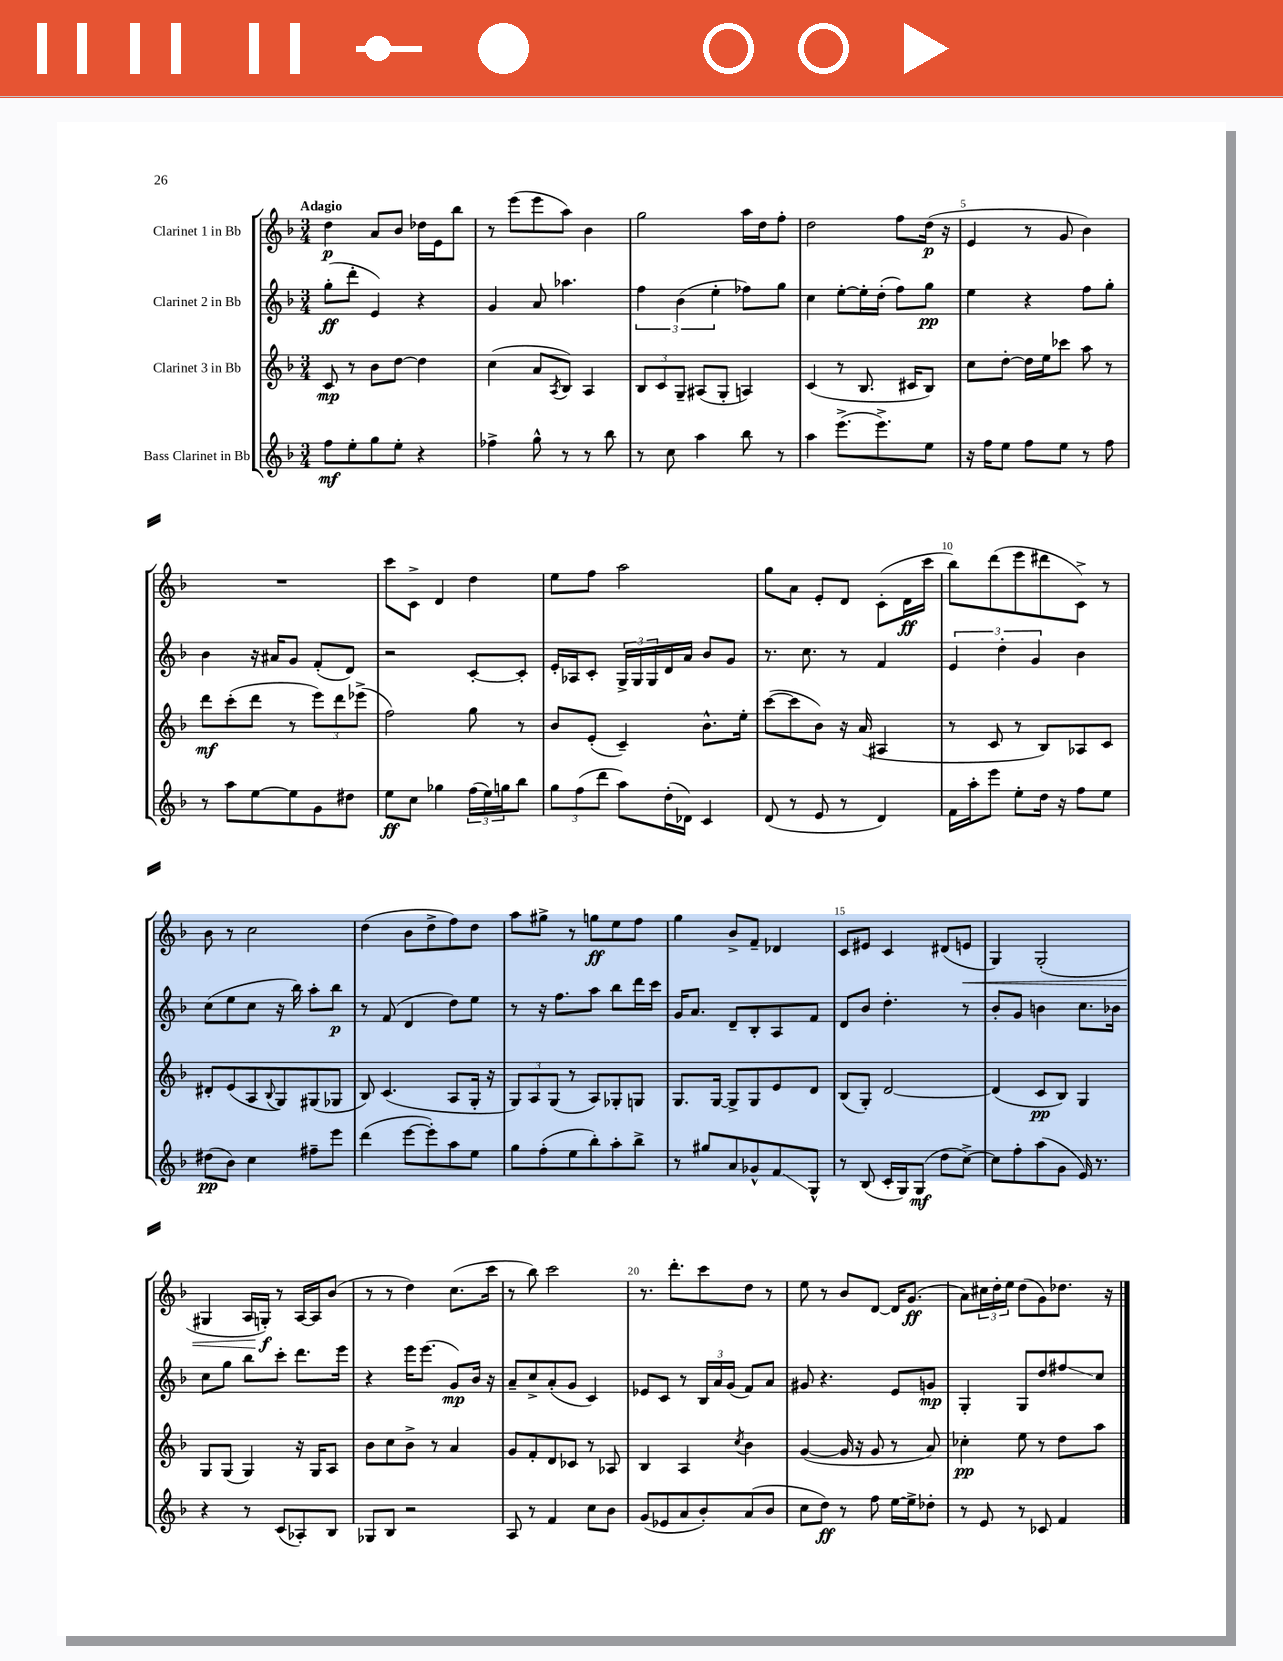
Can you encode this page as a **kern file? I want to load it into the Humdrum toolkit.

**kern	**kern	**kern	**kern
*staff4	*staff3	*staff2	*staff1
*clefG2	*clefG2	*clefG2	*clefG2
*k[b-]	*k[b-]	*k[b-]	*k[b-]
*M3/4	*M3/4	*M3/4	*M3/4
8ff	8c	(8gg'	4dd
8ee'	8r	8ddd'	.
8gg	8b-	4e)	8a
8ee'	[8dd	.	8b-
4r	4dd]	4r	16dd-
.	.	.	16e
.	.	.	8bb-
=	=	=	=
4ff-^	(4cc	4g	8r
.	.	.	(8eee
8gg^^	8a	8a	8eee
.	8qA	.	.
8r	8B-)	4.aa-	8aa)
8r	4A	.	4b-
8bb-	.	.	.
=	=	=	=
8r	12B-	6ff	2gg
.	12c	.	.
8cc	.	.	.
.	12G~	(6b-	.
4aa	(8A#	.	.
.	.	6ee'	.
.	8G'	.	.
8bb-	4A)	8ff-)	16aa
.	.	.	16dd
8r	.	8gg	8ff'
=	=	=	=
4aa	(4c	4cc	2dd
(8.eee^	8r	[8ee'	.
.	8.B-	16ee']	.
8.eee^)	.	(16dd'	.
.	.	8ff)	8ff
.	16c#	.	.
8ee	8B-)	8gg	(16dd
.	.	.	16r
=	=	=	=
16r	8cc	4ee	4e
16ff	.	.	.
8ee	[8dd'	.	.
8ff	16dd]	4r	8r
.	16ee	.	.
8ee	8ccc-	.	8g
8r	8aa	8ff	4b-)
8ff	8r	8gg'	.
=	=	=	=
8r	8ddd	4b-	2.r
8aa	(8ccc'	.	.
[8ee	8ddd	16r	.
.	.	16a#	.
8ee]	8r	8g	.
8g	12eee)	(8f'	.
.	12ddd	.	.
8dd#	.	8d)	.
.	(12eee-^	.	.
=	=	=	=
8ee	2ff)	2r	8ccc
8cc	.	.	8c^
4gg-	.	.	4d
(24ff	8gg	[8c'	4dd
24ee)	.	.	.
24gg	.	.	.
8bb-	8r	8c']	.
=	=	=	=
12gg	8b-	16e'	8ee
.	.	16A-	.
(12ff	.	.	.
.	(8e'	8c'	8ff
12ddd	.	.	.
8aa)	4c~)	24G^	2aa
.	.	24G	.
.	.	24G	.
(16dd'	.	16d	.
16d-)	.	16a	.
4c	8.b-^^	8b-	.
.	.	8g	.
.	16ee'	.	.
=	=	=	=
(8d	([8ccc	8.r	8gg
8r	8ccc]	.	8a
.	.	8.cc	.
8e	8b-)	.	8e'
8r	16r	8r	8d
.	(16a	.	.
4d)	4A#	4f	(8c'
.	.	.	16d
.	.	.	16ccc
=	=	=	=
16f	8r	6e	8bb-)
16aa'	.	.	.
8eee	8c	.	(8ddd
.	.	6dd'	.
8ee'	8r	.	8eee
.	.	6g	.
16dd	8B-)	.	8ddd#
16r	.	.	.
8ff	8A-	4b-	8c^)
8ee	8c	.	8r
=	=	=	=
(8dd#	8d#'	(8cc	8b-
8b-)	(8e	8ee	8r
4cc	8A	8cc	2cc
.	8qqB-	.	.
.	8G)	16r	.
.	.	16bb-)	.
8ff#~	(8G#	8aa'	.
8eee	8G-	8bb-	.
=	=	=	=
(4ddd	8B-)	8r	(4dd
.	(4.c	(8f	.
[8eee	.	4d	8b-
8eee'])	.	.	8dd^
8aa	8A	8dd)	8ff)
8ee	16G'	8ee	8dd
.	16r	.	.
=	=	=	=
8gg	12G)	8r	8aa
.	12A	.	.
(8ff'	.	16r	8gg#^
.	(12G	.	.
.	.	8.ff	.
8ee	8r	.	8r
8bb-')	8A)	8aa	8gg
8aa'	8G-'	8bb-	8ee
8bb-^	8G	16ddd	8ff
.	.	16ccc	.
=	=	=	=
8r	8.G	16g	4gg
.	.	8.a	.
8gg#	.	.	.
.	[16G	.	.
8a	8G^]	8d~	8b-^
8g-^^	8G	8B-'	8f~
8f	8e	8A	4d-
8G^^	8d	8f	.
=	=	=	=
8r	(8B-	8d	8c
(8B-	8G')	8b-	8e#
16c'	[2d	4.dd'	4c
16G)	.	.	.
(8G	.	.	.
8dd	.	.	(8d#
[8cc^)	.	8r	8e
=	=	=	=
8cc]	(4d]	8b-'	4G)
8ff'	.	8g	.
(8aa	8c	4b	(2G'
8g	8B-)	.	.
16e)	4G	8.cc	.
8.r	.	.	.
.	.	16b-	.
=	=	=	=
4r	8G	8cc	4G#
.	(8G	8gg	.
8r	4G)	8bb-	16A
.	.	.	16G')
(8c	.	8ccc'	8r
8A-')	16r	8.ddd	[16A
.	16G	.	16A]
8B-	8A	.	(8b-
.	.	16eee	.
=	=	=	=
8G-	8b-	4r	8r
8B-	8cc	.	8r
2r	8b-^	16eee	4dd)
.	.	(8.eee	.
.	8r	.	.
.	4a	8g)	(8.cc
.	.	16b-	.
.	.	16r	16ccc
=	=	=	=
8A	8g	8a~	8r
8r	8f'	8cc^	8bb-)
4f	8d	(8a'	2ccc
.	8c-	8g	.
8cc	8r	4c)	.
8b-	8A-	.	.
=	=	=	=
(8g	4B-	8e-	8.r
8e-	.	8c	.
.	.	.	8.ddd'
8a	4A	8r	.
8b-')	.	24B-	8ccc
.	.	24a	.
.	.	(24g	.
.	8qcc	.	.
(8a	4b-	8f)	8dd
8b-	.	8a	8r
=	=	=	=
8cc	([4g	8g#	8ee
8dd)	.	4.r	8r
8r	16g]	.	8b-
.	16r	.	.
8ff	8g	.	[8d
[16ee	8r	8e	16d]
16ee^]	.	.	(8.g
8dd-'	8a)	8g	.
=	=	=	=
8r	4cc-'	4G'	8a)
8e	.	.	24cc#
.	.	.	24dd'
.	.	.	24ee
8r	8ee	8G	(8dd
8c-	8r	8dd	8g)
4f	8dd	8ff#	8.dd-
.	8aa	8cc	.
.	.	.	16r
==	==	==	==
*-	*-	*-	*-
